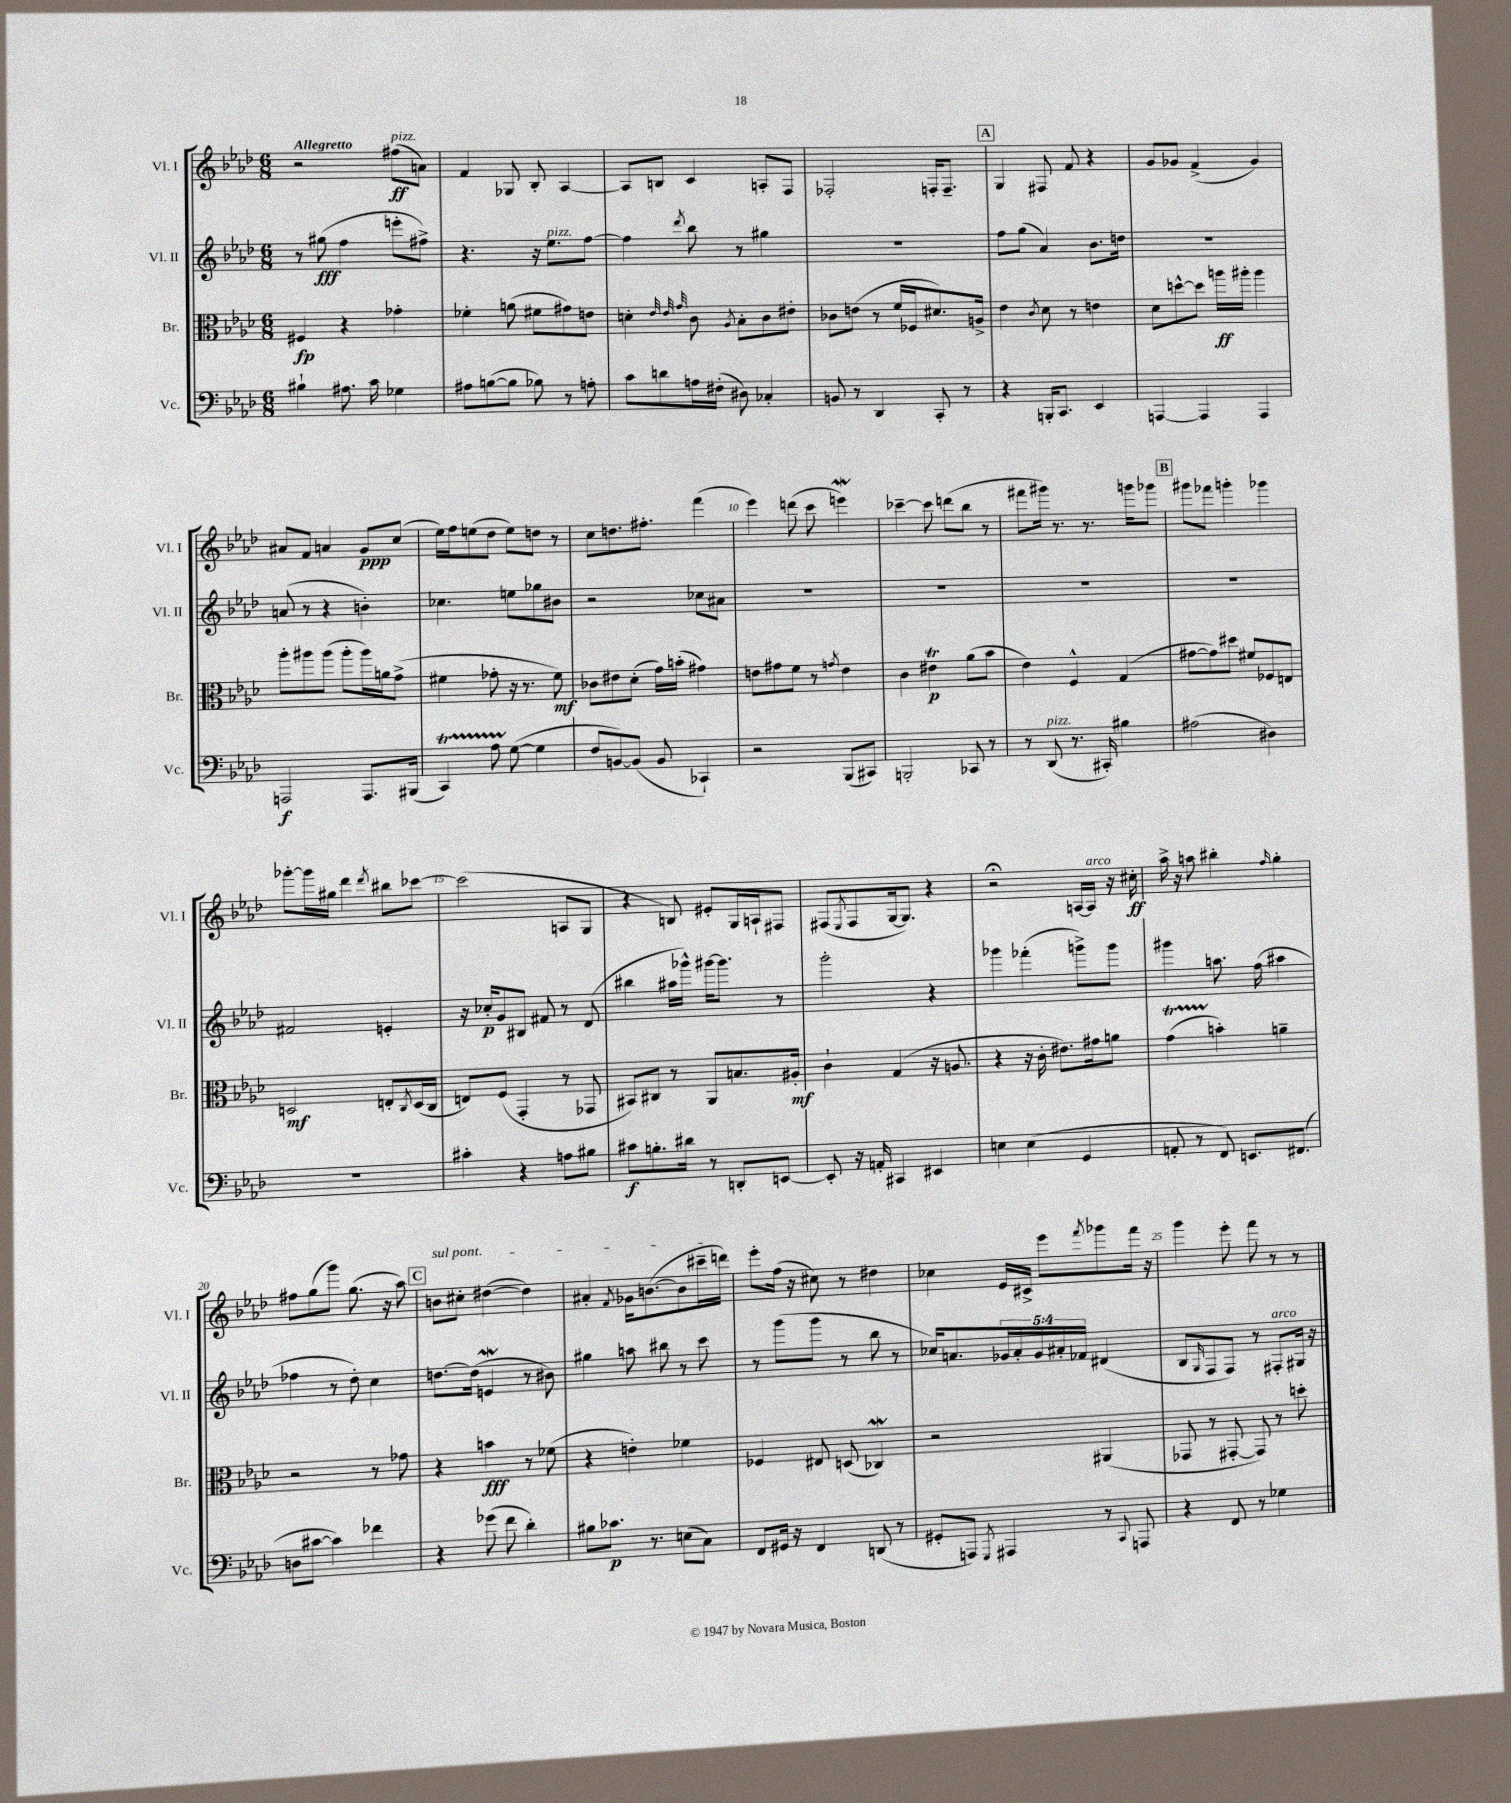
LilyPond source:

<<
\new StaffGroup <<
\new Staff = "s0" \with { instrumentName = "Vl. I" shortInstrumentName = "Vl. I" } {
    \clef treble \key aes \major \numericTimeSignature \time 6/8 \tempo "Allegretto"
    r2 fis''8\ff^\markup { \italic "pizz." }( a'8) |
    f'4 ges8 bes8-. aes4~ |
    aes8 b8 c'4 a8-. f8 |
    fes2-. f16-. f8.-- |
    \mark \markup { \box "A" } g4 fis8 f'8 r4 |
    g'8 ges'8 f'4->( ges'4) |
    ais'8 f'8 a'4 g'8\ppp c''8( |
    ees''16) f''16 e''8( des''8 e''8) d''8 r8 |
    c''8 d''8. fis''8.-. f'''4( |
    ees'''4) d'''8( c'''8 e'''4\mordent) |
    ces'''4~-- ces'''8 d'''8( bes''8 r8 |
    fis'''8 gis'''16) r8. r8. g'''16 ges'''8 |
    \mark \markup { \box "B" } gis'''8 fes'''8 g'''4-. ges'''4 |
    ges'''8~-. ges'''16 gis''16 des'''4 \acciaccatura { des'''8 } bis''8 ces'''8~ |
    ces'''2( a8 g8 |
    r4 b8) eis'8-. g16 a16-! fis8 |
    fis8( \acciaccatura { ees8 } fis8 g16~ g8.) r4 |
    r2\fermata a16~ a16^\markup { \italic "arco" } r16 cis''16-.\ff |
    aes''16-> r16 a''8 bis''4-. \grace { f''16 } g''4-. |
    fis''8 g''8( g'''8) g''8.( r16 aes''8) |
    \mark \markup { \box "C" } \once \override TextSpanner.bound-details.left.text = \markup { \italic "sul pont." } b'8\startTextSpan cis''8-. dis''4~( dis''4) |
    ais'4-. \acciaccatura { f'8 } ges'16 b'8.~( b'8 cis'''16-- d'''16\stopTextSpan) |
    ees'''8-. f''16( r16 cis''8) r8 dis''4 |
    ces''4 ees'16 cis'16-> ees'''8 \acciaccatura { f'''8 } ges'''8 f'''16 r16 |
    g'''4 ees'''8-. f'''8 r8 r8 \bar "|." |
}
\new Staff = "s1" \with { instrumentName = "Vl. II" shortInstrumentName = "Vl. II" } {
    \clef treble \key aes \major \numericTimeSignature \time 6/8 \override Staff.TupletNumber.text = #tuplet-number::calc-fraction-text
    r8 gis''8\fff( f''4 e'''8-. fis''8->) |
    r4. r16 ees''8.^\markup { \italic "pizz." } f''8~ |
    f''4 \acciaccatura { des'''8 } bes''8 r8 gis''4 |
    R2. |
    \mark \markup { \box "A" } f''8 g''8( aes'4) bes'8. d''16 |
    R2. |
    a'8( r8 r4 b'4-.) |
    ces''4. e''8 ges''8 bis'8 |
    r2 ces''8 ais'8 |
    R2. |
    R2. |
    R2. |
    \mark \markup { \box "B" } R2. |
    fis'2 e'4-. |
    r16 ces''16-.\p g'8 bis8 fis'8 r8 des'8( |
    bis''4 ais''16 ges'''16-^) gis'''16~ gis'''8. r8 |
    g'''2-. r4 |
    ges'''4 fes'''4-.( g'''8->) g'''8 |
    gis'''4 a''8. f''16( ais''4 |
    fes''4 r8 des''8-.) c''4 |
    \mark \markup { \box "C" } d''8.~ d''16( e'4\mordent r8 bis'8) |
    gis''4 a''8 bis''8 r8 c'''8 |
    r8 g'''8( g'''8 r8 bes''8 r8 |
    ces''16) a'8. \tuplet 5/4 { ges'16 a'16-. ges'16 ais'16-. fes'16 } dis'4( |
    bes8 \grace { g16 } f8 f8) r8 fis8-.^\markup { \italic "arco" } gis16 r16 \bar "|." |
}
\new Staff = "s2" \with { instrumentName = "Br." shortInstrumentName = "Br." } {
    \clef alto \key aes \major \numericTimeSignature \time 6/8
    fis4\fp r4 ges'4-. |
    fes'4-. a'8( fis'8 gis'8) e'8 |
    d'4-. \grace { ees'32 ees'32 g'32 } c'8 \acciaccatura { aes8 } bes8-. c'8 eis'8-. |
    ces'8 e'8( r8 f'16 fes16 dis'8.) a16-> |
    \mark \markup { \box "A" } ees'4 \acciaccatura { c'8 } des'8 r8 e'4 |
    des'8 d''8~-^ d''8 a''16\ff ais''16-. ais''4 |
    aes''8-. ais''8 ais''8( ais''8-. ais''16) a'16 g'8->( |
    fis'4 ges'8-. r16 r8. fis'8\mf) |
    ces'8 eis'8 des'8-.( g'16) b'16-.( gis'4) |
    e'8 gis'8 f'8 r8 \acciaccatura { g'8 } e'4 |
    c'4 eis'4\trill\p aes'8( bes'8 |
    ees'4) f4-^ g4( |
    \mark \markup { \box "B" } gis'8~ gis'8) dis''8 fis'8 fes8 e8 |
    d2\mf e8-. \acciaccatura { c8 } d16( c16 |
    e8) f8( g,4-. r8 ges,8 |
    bis,8) cis8 r8 aes,8 b8. ais16-.\mf |
    c'4-! g4( r16 a8. |
    r4 r16 c'16-. eis'8.) gis'16 a'8 |
    g'4\startTrillSpan( b'4-.\stopTrillSpan) a'4-- |
    r2 r8 ges'8 |
    \mark \markup { \box "C" } r4 b'4\fff r8 fes'8( |
    r4 e'4-.) fes'4 |
    fes4 eis8 d8( ces4\mordent) |
    r2 ais,4( |
    ges,8 r8 gis,8~-. gis,8) r8 d''8-. \bar "|." |
}
\new Staff = "s3" \with { instrumentName = "Vc." shortInstrumentName = "Vc." } {
    \clef bass \key aes \major \numericTimeSignature \time 6/8
    bis4-! ais8. c'16 ges4 |
    ais8 b8~( b8 bes8) r8 a8-. |
    c'8 d'8 a16 fis16-.( dis8) ces4-. |
    b,8 r8 des,4 c,8-. r8 |
    \mark \markup { \box "A" } r4 b,,16-. c,8. ees,4 |
    a,,4~ a,,4 a,,4 |
    a,,2\f a,,8. bis,,16( |
    c,4\startTrillSpan) aes8 g8~\stopTrillSpan( g4 |
    f8 b,8~) b,8( b,8 ces,4-!) |
    r2 bes,,8( cis,8) |
    b,,2-. ces,8 r8 |
    r8 des,8^\markup { \italic "pizz." }( r8. cis,16-.) bis4 |
    \mark \markup { \box "B" } ais2( dis4) |
    R2. |
    cis'4-. r4 a8 bis8 |
    cis'8\f b8.-. dis'16 r8 d,8-. e,8~ |
    e,8-. r16 a,16-. cis,4 eis,4 |
    e4 e4( g,4 |
    a,8-. r8 f,8) e,8. fis,8.( |
    d8 cis'8~ cis'4) fes'4 |
    \mark \markup { \box "C" } r4 ges'8( f'8 des'4-.) |
    bis8 ces'8.\p r8. e8( c8) |
    f,8 gis,16 r16 f,4 d,8( r8 |
    gis,8-. a,,8) \acciaccatura { g,,8 } ais,,4 r8 \appoggiatura { c,8 } a,,8 |
    r4 f,8 r8 ges4 \bar "|." |
}
>>
>>
\layout { \context { \Score \override BarNumber.break-visibility = ##(#f #t #t) barNumberVisibility = #(every-nth-bar-number-visible 5) } }
